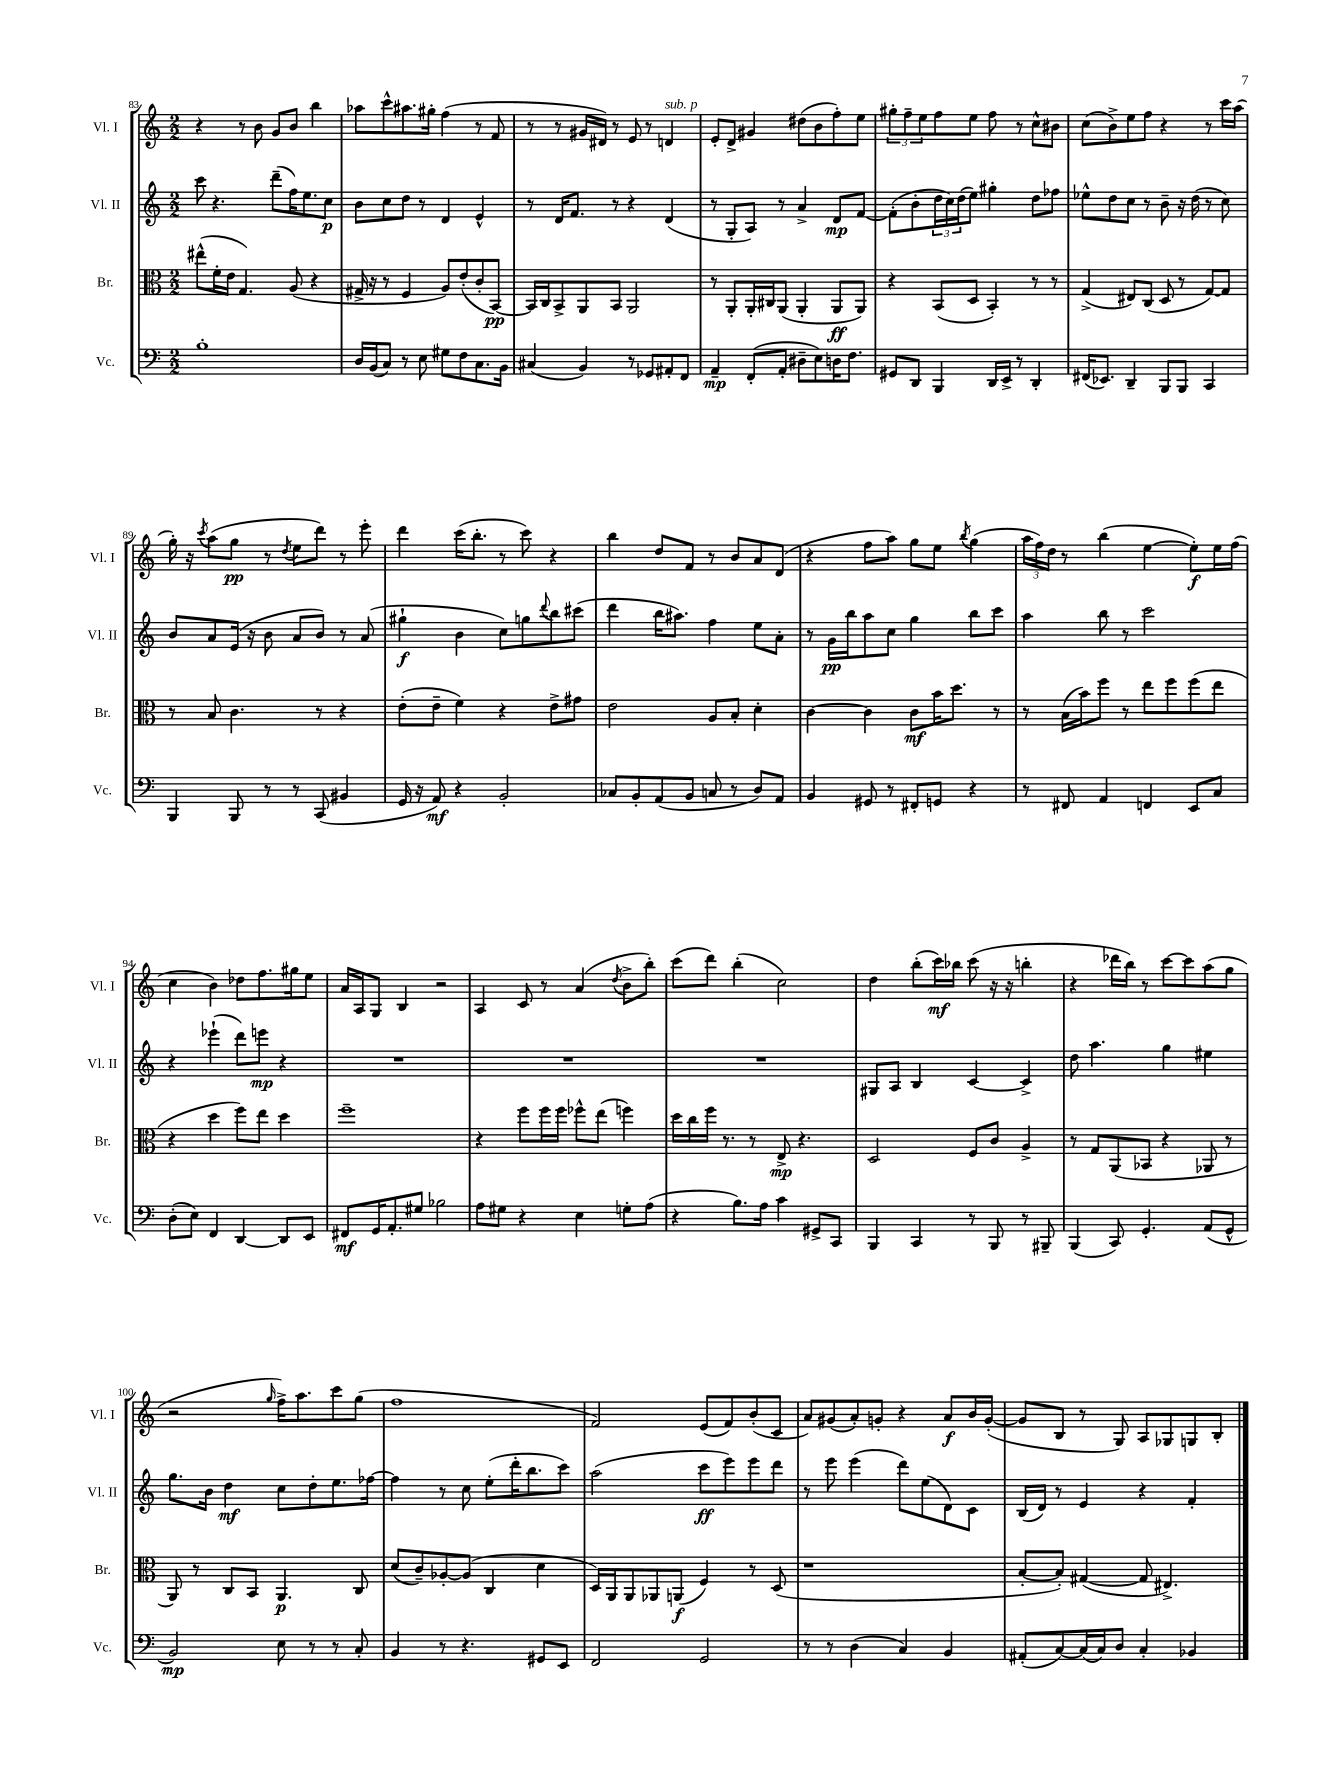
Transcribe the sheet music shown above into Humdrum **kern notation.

**kern	**kern	**kern	**kern
*staff4	*staff3	*staff2	*staff1
*clefF4	*clefC3	*clefG2	*clefG2
*k[]	*k[]	*k[]	*k[]
*M2/2	*M2/2	*M2/2	*M2/2
1B'	(8ee#^^\L	8ccc\	4r
.	16f'\L	4.r	.
.	16e\JJ	.	.
.	4.G/)	.	8r
.	.	.	8b\
.	.	(8ddd~\L	8g/L
.	(8A/	16ff\K)	8b/J
.	.	8.ee\	.
.	4r	.	4bb\
.	.	8cc\J	.
=	=	=	=
16D/LL	16G#^/	8b\L	8aa-\L
(16BB/J	16r	.	.
8C/J)	8r	8cc\	8ccc^^\
8r	4F/	8dd\J	8.aa#\
8E\	.	8r	.
.	.	.	16gg#'\Jk
8G#\L	8A/L)	4d/	(4ff\
8F\	(8e'/	.	.
8.C\	8c'/	4e^^/	8r
.	[8BB/J)	.	8f/
16BB\Jk	.	.	.
=	=	=	=
(4C#/	16BB/]LL	8r	8r
.	16C/J	.	.
.	8BB^/	16d/LK	8r
.	.	8.f/J	.
4BB/)	8AA/	.	16g#/LL
.	.	.	16d#/JJ)
.	8BB/J	8r	8r
8r	2AA/	4r	8e/
8GG-/L	.	.	8r
8AA#'/	.	(4d/	4d/
8FF/J	.	.	.
=	=	=	=
4AA~/	8r	8r	8e'/L
.	8AA'/L	8G'/L	8d^/J
(8FF'/L	16AA'/L	8A/J)	4g#/
.	16C#/J	.	.
8AA'/J	(8AA/J	8r	.
8D#~\L	4AA'/	4a^/	(8dd#\L
8E\)	.	.	8b\
16D\K	8AA/L	8d/L	8ff'\)
8.F\J	.	.	.
.	8AA/J)	[8f/J	8ee\J
=	=	=	=
8GG#/L	4r	(8f'\]L	12gg#'\L
.	.	.	12ff~\
8DD/J	.	8b'\	.
.	.	.	12ee\
4BBB/	(8BB/L	24dd\L	8ff\
.	.	24cc\)	.
.	.	(24dd\J	.
.	8D/J	8ee\J)	8ee\J
16DD/LL	4BB'/)	4gg#'\	8ff\
16EE^/JJ	.	.	.
8r	.	.	8r
4DD'/	8r	8dd\L	8cc^^\L
.	8r	8ff-\J	8b#\J
=	=	=	=
(16FF#/LK	(4G^/	8ee-^^\L	(8cc\L
8.EE-/J)	.	.	.
.	.	8dd\	8b^\)
4DD~/	8E#/L)	8cc\J	8ee\
.	(8C/J	8r	8ff\J
8BBB/L	8D/	8b~\	4r
8BBB/J	8r	16r	.
.	.	(16dd\	.
4CC/	[8G/L)	8r	8r
.	8G/]J	8cc\)	16ccc\LL
.	.	.	(16aa\JJ
=	=	=	=
4BBB/	8r	8b/L	16gg'\)
.	.	.	16r
.	.	.	8qccc/
.	8B/	8a/	(8aa\L
8BBB/	4.c\	(16e/Jk	8gg\J
.	.	16r	.
8r	.	8b\	8r
.	.	.	8qdd/
8r	.	8a/L	8ee\L
(8CC/	8r	8b/J)	8ddd\J)
4BB#/	4r	8r	8r
.	.	(8a/	8eee'\
=	=	=	=
16GG/	(8e'\L	4gg#`\	4ddd\
16r	.	.	.
8AA/)	8e~\J	.	.
4r	4f\)	4b\	(16ccc\LK
.	.	.	8.bb'\J
2BB'/	4r	8cc\L)	8r
.	.	8gg\	8ccc\)
.	.	8qqddd/	.
.	8e^\L	8bb\	4r
.	8g#\J	(8ccc#\J	.
=	=	=	=
8C-/L	2e\	4ddd\	4bb\
8BB'/	.	.	.
(8AA/	.	16bb\LK	8dd/L
.	.	8.aa#\J)	.
8BB/J	.	.	8f/J
8C/	8A/L	4ff\	8r
8r	8B'/J	.	8b/L
8D/L)	4d'\	8ee\L	8a/
8AA/J	.	8a'\J	(8d/J
=	=	=	=
4BB/	[4c\	8r	4r
.	.	16g\LL	.
.	.	16bb\J	.
8GG#/	4c\]	8aa\	8ff\L
8r	.	8cc\J	8aa\J)
8FF#'/L	8c\L	4gg\	8gg\L
8GG/J	16b\K	.	8ee\J
.	8.dd\J	.	.
.	.	.	8qbb/
4r	.	8bb\L	(4gg\
.	8r	8ccc\J	.
=	=	=	=
8r	8r	4aa\	24aa\LL
.	.	.	24ff\)
.	.	.	24dd\JJ
8FF#/	(16B\LL	.	8r
.	16b\J)	.	.
4AA/	8ff\J	8bb\	(4bb\
.	8r	8r	.
4FF/	8ee\L	2ccc\	[4ee\
.	8ff\	.	.
8EE/L	(8ff\	.	8ee'\]L)
8C/J	8ee\J	.	16ee\L
.	.	.	(16ff\JJ
=	=	=	=
(8D'\L	4r	4r	4cc\
8E\J)	.	.	.
4FF/	4dd\	(4eee-`\	4b\)
[4DD/	8ff\L)	8ddd\L)	8dd-\L
.	8ee\J	8eee\J	8.ff\
8DD/]L	4dd\	4r	.
.	.	.	16gg#\k
8EE/J	.	.	8ee\J
=	=	=	=
8FF#/L	1ff~	1r	16a/LL
.	.	.	16A/J
16GG/K	.	.	8G/J
8.AA'/	.	.	.
.	.	.	4B/
8G#/J	.	.	.
2B-\	.	.	2r
=	=	=	=
8A\L	4r	1r	4A/
8G#\J	.	.	.
4r	8ff\L	.	8c/
.	16ff\L	.	8r
.	16ff\JJ	.	.
4E\	8ff-^^\L	.	(4a/
.	(8ee\J	.	.
.	.	.	8qdd/
8G'\L	4ff\)	.	8b^\L
(8A\J	.	.	8bb'\J)
=	=	=	=
4r	16dd\LL	1r	(8ccc\L
.	16cc\	.	.
.	16ff\JJ	.	8ddd\J)
.	8.r	.	.
8.B\L)	.	.	(4bb'\
.	8r	.	.
16A\Jk	.	.	.
4c\	8E^/	.	2cc\)
.	4.r	.	.
8GG#^/L	.	.	.
8CC/J	.	.	.
=	=	=	=
4BBB/	2D/	8G#/L	4dd\
.	.	8A/J	.
4CC/	.	4B/	(8bb'\L
.	.	.	16ccc\L)
.	.	.	16bb-\JJ
8r	8F/L	[4c/	(8ccc\
8BBB/	8c/J	.	16r
.	.	.	16r
8r	4A^/	4c^/]	4bb'\
8BBB#~/	.	.	.
=	=	=	=
(4BBB/	8r	8dd\	4r
.	8G/L	4.aa\	.
8CC/)	(8AA/	.	16ddd-\LL
.	.	.	16bb\JJ)
4.GG'/	8BB-/J	.	8r
.	4r	4gg\	[8ccc\L
.	.	.	8ccc\]
(8AA/L	8AA-/	4ee#\	(8aa\
8GG^^/J	8r	.	8gg\J
=	=	=	=
2BB/)	8AA/)	8.gg\L	2r
.	8r	.	.
.	.	16b\Jk	.
.	8C/L	4dd\	.
.	8BB/J	.	.
.	.	.	16qqgg/
8E\	4.AA/	8cc\L	16ff^\LK)
.	.	.	8.aa\
8r	.	8dd'\	.
8r	.	8.ee\	8ccc\
8C'/	8C/	.	(8gg\J
.	.	[16ff-\Jk	.
=	=	=	=
4BB/	(8d/L	4ff-\]	1ff
.	8c~/)	.	.
8r	[8A-'/	8r	.
4.r	(8A-/]J	8cc\	.
.	4C/	(8ee'\L	.
.	.	16ddd'\K	.
.	.	8.bb\	.
8GG#/L	4d\	.	.
8EE/J	.	8ccc\J)	.
=	=	=	=
2FF/	16D/LL)	(2aa\	2f/)
.	16AA/J	.	.
.	8AA/	.	.
.	8AA-/	.	.
.	(8AA/J	.	.
2GG/	4F/)	8ccc\L	(8e/L
.	.	8eee\)	8f/)
.	8r	8eee\	(8b'/
.	(8D/	8ddd\J	8c/J
=	=	=	=
8r	1r	8r	8a/L)
8r	.	8eee\	(8g#/
(4D\	.	(4eee\	8a'/)
.	.	.	8g'/J
4C/)	.	8ddd\L)	4r
.	.	(8ee\	.
4BB/	.	8d\)	8a/L
.	.	8c\J	16b/L
.	.	.	([16g'/JJ
=	=	=	=
(8AA#'/L	[8B'/L	(16B/LL	8g/]L
.	.	16d/JJ)	.
[8C/)	8B'/]J)	8r	8B/J
(16C/]L	([4G#/	4e/	8r
16C/J)	.	.	.
8D/J	.	.	8G/)
4C'/	8G#/]	4r	8A/L
.	4.E#^/)	.	8G-/
4BB-/	.	4f'/	8G/
.	.	.	8B'/J
==	==	==	==
*-	*-	*-	*-
